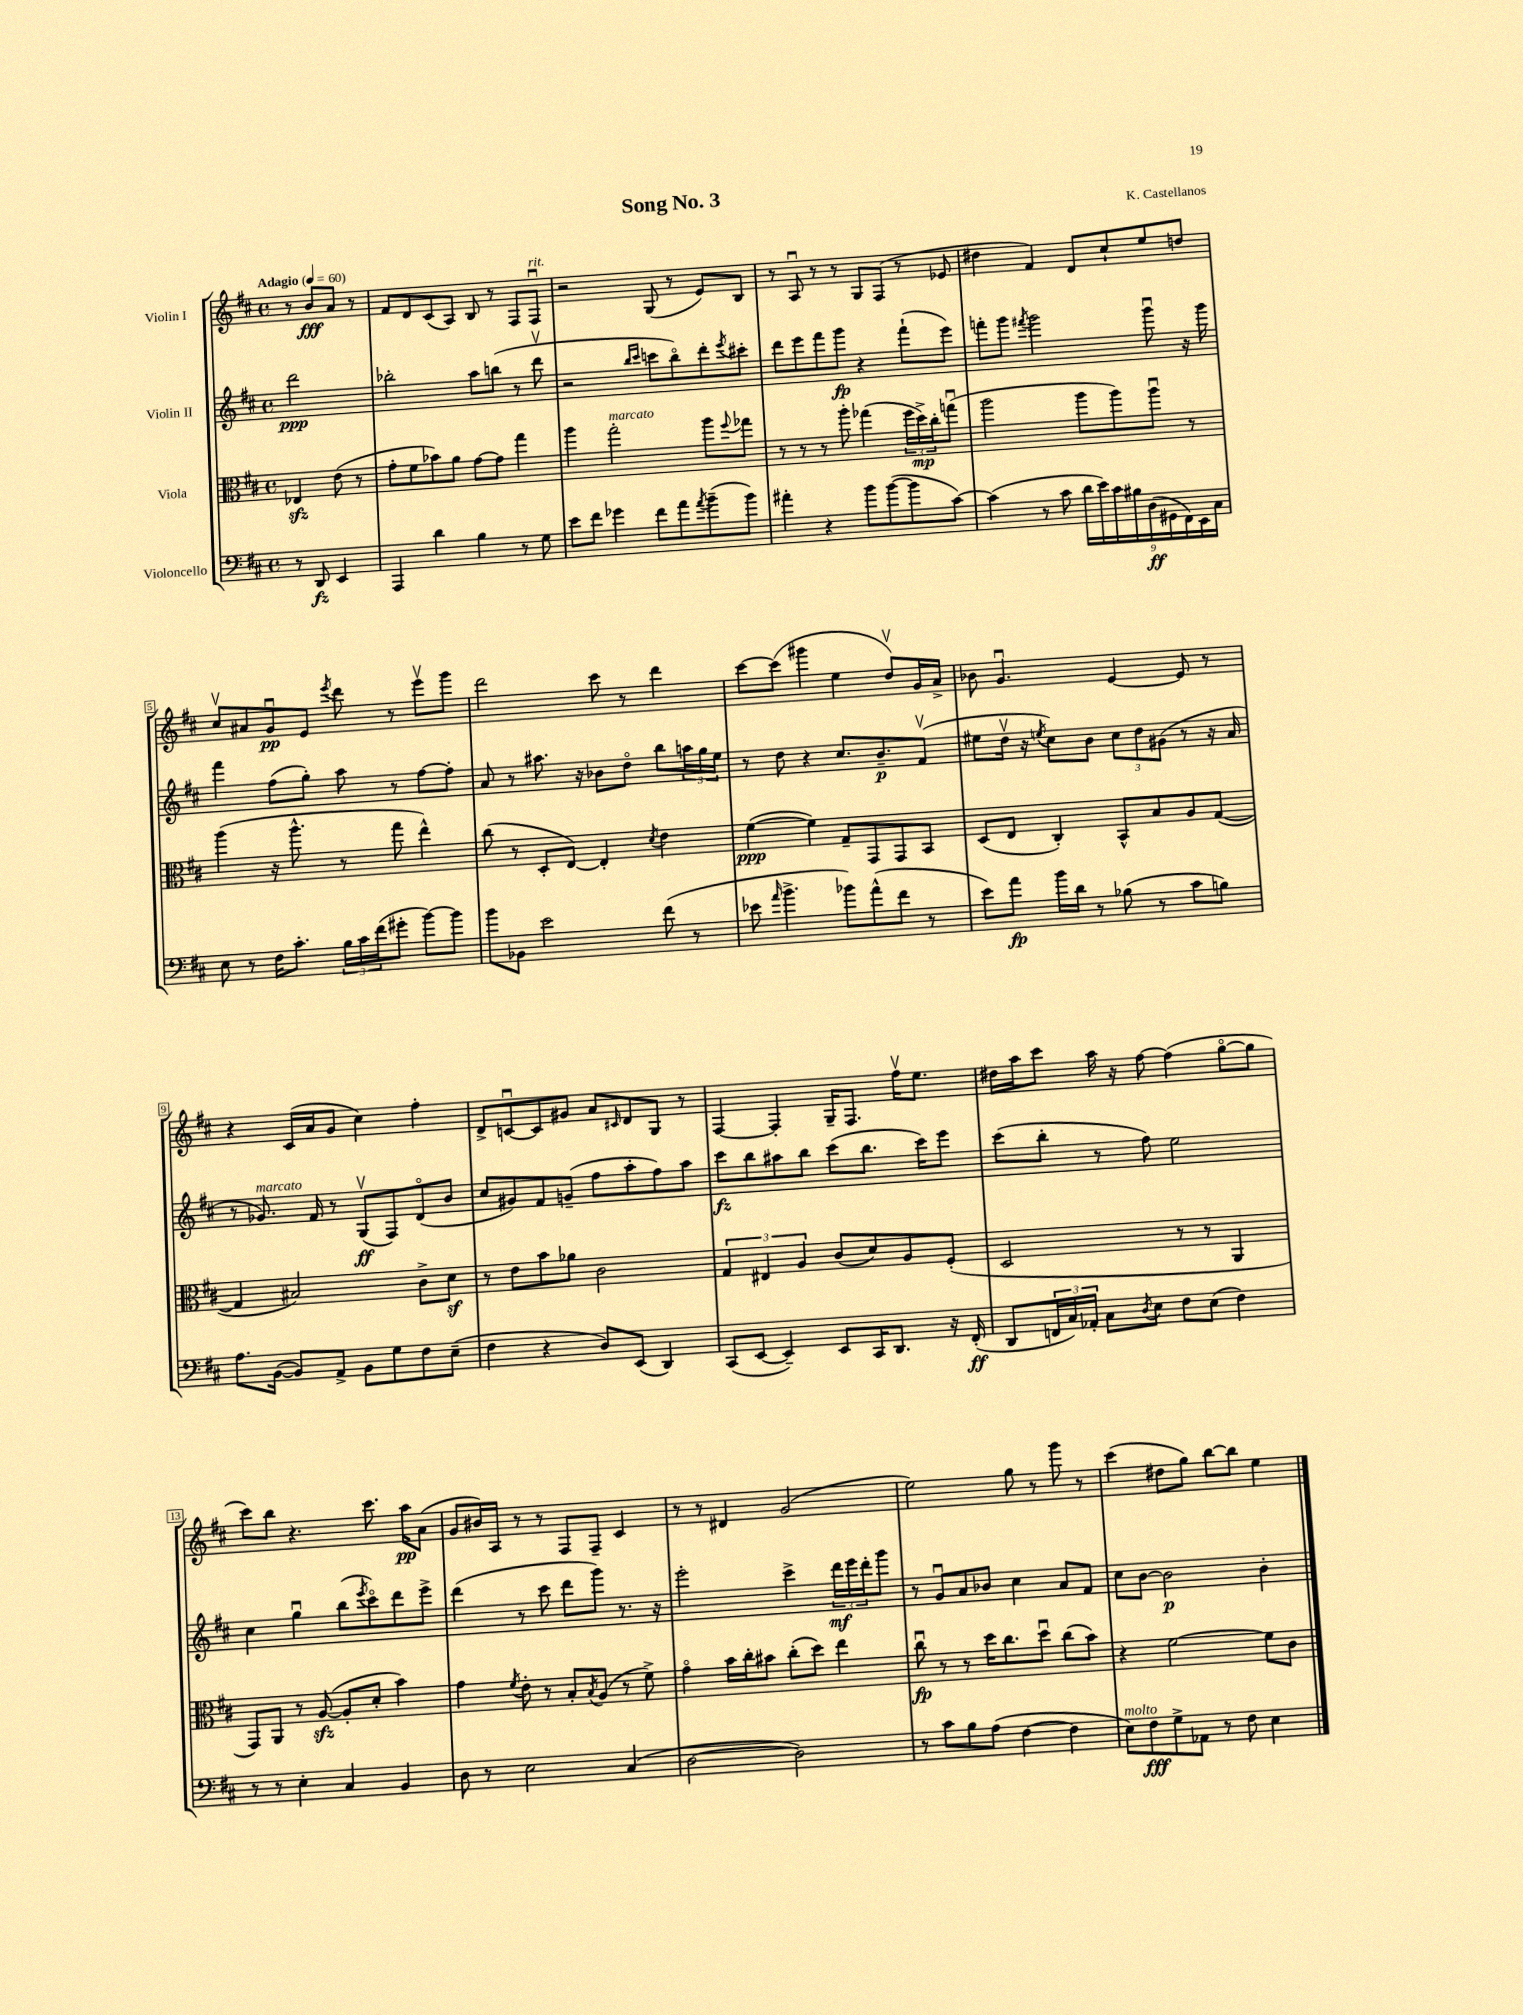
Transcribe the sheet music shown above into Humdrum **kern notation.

**kern	**kern	**kern	**kern
*staff4	*staff3	*staff2	*staff1
*clefF4	*clefC3	*clefG2	*clefG2
*k[f#c#]	*k[f#c#]	*k[f#c#]	*k[f#c#]
*M4/4	*M4/4	*M4/4	*M4/4
*met(c)	*met(c)	*met(c)	*met(c)
*MM60	*MM60	*MM60	*MM60
8r	4E-	2ddd	8r
8DD	.	.	8b
4EE	(8e	.	8a
.	8r	.	8r
=	=	=	=
4AAA	8g'	2bb-'	8f#
.	8f#	.	8d
4d	8b-)	.	(8c#
.	8a	.	8A)
4B	[8g	8aa	8B
.	8g]	(8bb	8r
8r	4gg	8r	8F#
8G	.	8dddv	8F#u
=	=	=	=
8e	4aa	2r	2r
8f#	.	.	.
4g-	2gg'	.	.
.	.	16qqbb	.
.	.	16qqccc#	.
8f#	.	8ccc	(8G
8a	.	8bbo)	8r
8qa	.	.	.
(8b~	8aa	8ddd'	8e)
.	8qqff#	8qeee	.
8b)	8gg-	8ccc#'	8B
=	=	=	=
4a#'	8r	8ddd	8r
.	8r	8eee	8Au
4r	8r	8fff#	8r
.	8aa'	8ggg	8r
8b	(4gg-	4r	8G
([8b	.	.	(8F#
8b]	24ff#	(8fff#`	8r
.	24dd^)	.	.
.	24cc#'	.	.
[8c#)	(8ggu	8eee)	8e-
=	=	=	=
(4c#]	2aa	8fff'	4dd#
.	.	8ggg	.
.	.	8qfff#	.
8r	.	2ggg	4f#)
8c#	.	.	.
18d	8aa	.	8d
18e)	.	.	.
18c#	.	.	.
.	8aa)	.	8cc#`
18B#	.	.	.
(18D	.	.	.
.	8aau	8gggu	8ee
18GG#	.	.	.
18FF#)	.	.	.
.	8r	16r	8dd
18EE	.	.	.
.	.	16ggg	.
18C#	.	.	.
=	=	=	=
8E	(4aa	4fff#	8cc#v
8r	.	.	8a#
16F#	16r	(8ff#	8gu
8.c#'	8.aa^^	.	.
.	.	8gg')	8e
.	.	.	8qeee
24B	8r	8aa	8ddd
24c#	.	.	.
(24f#	.	.	.
8g#'	8gg	8r	8r
[8b)	4ee^^)	[8ff#	8eeev
8b]	.	8ff#']	8ggg
=	=	=	=
8b	(8cc#	8a	2ddd
8BB-	8r	8r	.
2e	8D'	8.aa#	.
.	[8E)	.	.
.	.	16r	.
.	4E']	8b-	8ccc#
.	.	8ddo	8r
.	8qd	.	.
(8f#	4e	8bb	4ddd
8r	.	24aa	.
.	.	24gg	.
.	.	24ee	.
=	=	=	=
8e-	([4f#	8r	[8ccc#
16qqa	.	.	.
4.b^	.	8dd	(8ccc#]
.	4f#])	4r	4ggg#
8b-)	8G~	8.cc#	4ee
(8a^^	8GG	.	.
.	.	8.b~	.
8f#	8GG	.	8ddv)
8r	8BB	(8f#v	16g
.	.	.	16a^
=	=	=	=
8e)	(8D	8ee#	8b-
8a	8E	16ddv	4.gu
.	.	16r	.
.	.	8qee	.
16b	4C#')	8cc#)	.
16d	.	.	.
8r	.	8b	.
(8B-	8BB^^	12cc#	[4e
.	.	12dd	.
8r	8B	.	.
.	.	(12g#	.
8c#	8A	8r	8e]
8B)	([8G	16r	8r
.	.	16a	.
=	=	=	=
8.A	4G]	8r	4r
.	.	8.g-)	.
([16BB	.	.	.
8BB])	2B#)	.	(16c#
.	.	16f#	16a
8AA^	.	8r	8g
8BB	.	(8Gv	4cc#)
8G	.	8F#)	.
8F#	8c#^	(8do	4ff#'
(8E~	8d	8b	.
=	=	=	=
4F#	8r	8cc#	8d^
.	8e	8g#)	[8cu
4r	8b	8f#	8c]
.	8a-	(8g~	8g#
8D)	2c#	8ff#	8a
.	.	.	16qqc#
(8EE	.	8aa'	8d
4DD)	.	8ff#)	8G
.	.	8aa	8r
=	=	=	=
(8CC#	6G	8ccc#	[4F#
[8EE	.	8bb	.
.	6E#	.	.
4EE~])	.	8aa#	4F#']
.	6A	.	.
.	.	8bb	.
8EE	(8c#	(8ccc#	16G~
.	.	.	8.F#
16CC#	8d)	8.bb	.
8.DD	.	.	.
.	8A	.	16ff#v
.	.	16ccc#)	8.ee
16r	(8F#'	8eee	.
(16FF#'	.	.	.
=	=	=	=
8DD	2D	(8ccc#	16dd#
.	.	.	16aa
24FF	.	8bb'	8ccc#
24C#)	.	.	.
24AA-'	.	.	.
8C#	.	8r	16aa
.	.	.	16r
8qD	.	.	.
8E	.	8ff#)	[8ff#
8F#	8r	2ee	(4ff#]
(8E	8r	.	.
4F#)	4AA	.	[8ggo
.	.	.	8gg]
=	=	=	=
8r	8GG)	4cc#	8ccc#)
8r	8AA	.	8bb
4E'	8r	4ggu	4.r
.	([8A	.	.
4C#	8A']	(8bb	.
.	.	8qeee	.
.	8d'	8ccc#o)	8.ccc#
4BB	4b)	8ddd	.
.	.	.	16aa
.	.	8eee^	(8a
=	=	=	=
8D	4g	(4ddd	8g
8r	.	.	16b#)
.	.	.	16A
.	8qf#	.	.
2E	8e'	8r	8r
.	8r	8ccc#	8r
.	8B'	8ddd	8F#
.	8qB	.	.
.	(8A	8ggg)	8F#~
(4C#	8r	8.r	4c#
.	8f#^)	.	.
.	.	16r	.
=	=	=	=
[2D	4go	2eee'	8r
.	.	.	8r
.	16b	.	4d#
.	16cc#'	.	.
.	8b#	.	.
2D])	(8cc#'	4ccc#^	(2g
.	8dd)	.	.
.	4ee	24ddd	.
.	.	24eee	.
.	.	24ddd'	.
.	.	8ggg	.
=	=	=	=
8r	8cc#u	8r	2ee)
8c#	8r	8gu	.
8B	8r	8a	.
(8A	16dd	8b-	.
.	8.cc#	.	.
[4F#	.	4cc#	8gg
.	8ddu	.	8r
4F#]	(8cc#	8a	8ggg
.	8b)	8f#	8r
=	=	=	=
8E)	4r	8cc#	(4ccc#
8F#	.	[8b	.
8G^	[2f#	2b]	8dd#
8AA-	.	.	8gg)
8r	.	.	[8bb
8F#	.	.	8bb]
4E	8f#]	4b'	4ee
.	8c#	.	.
==	==	==	==
*-	*-	*-	*-
